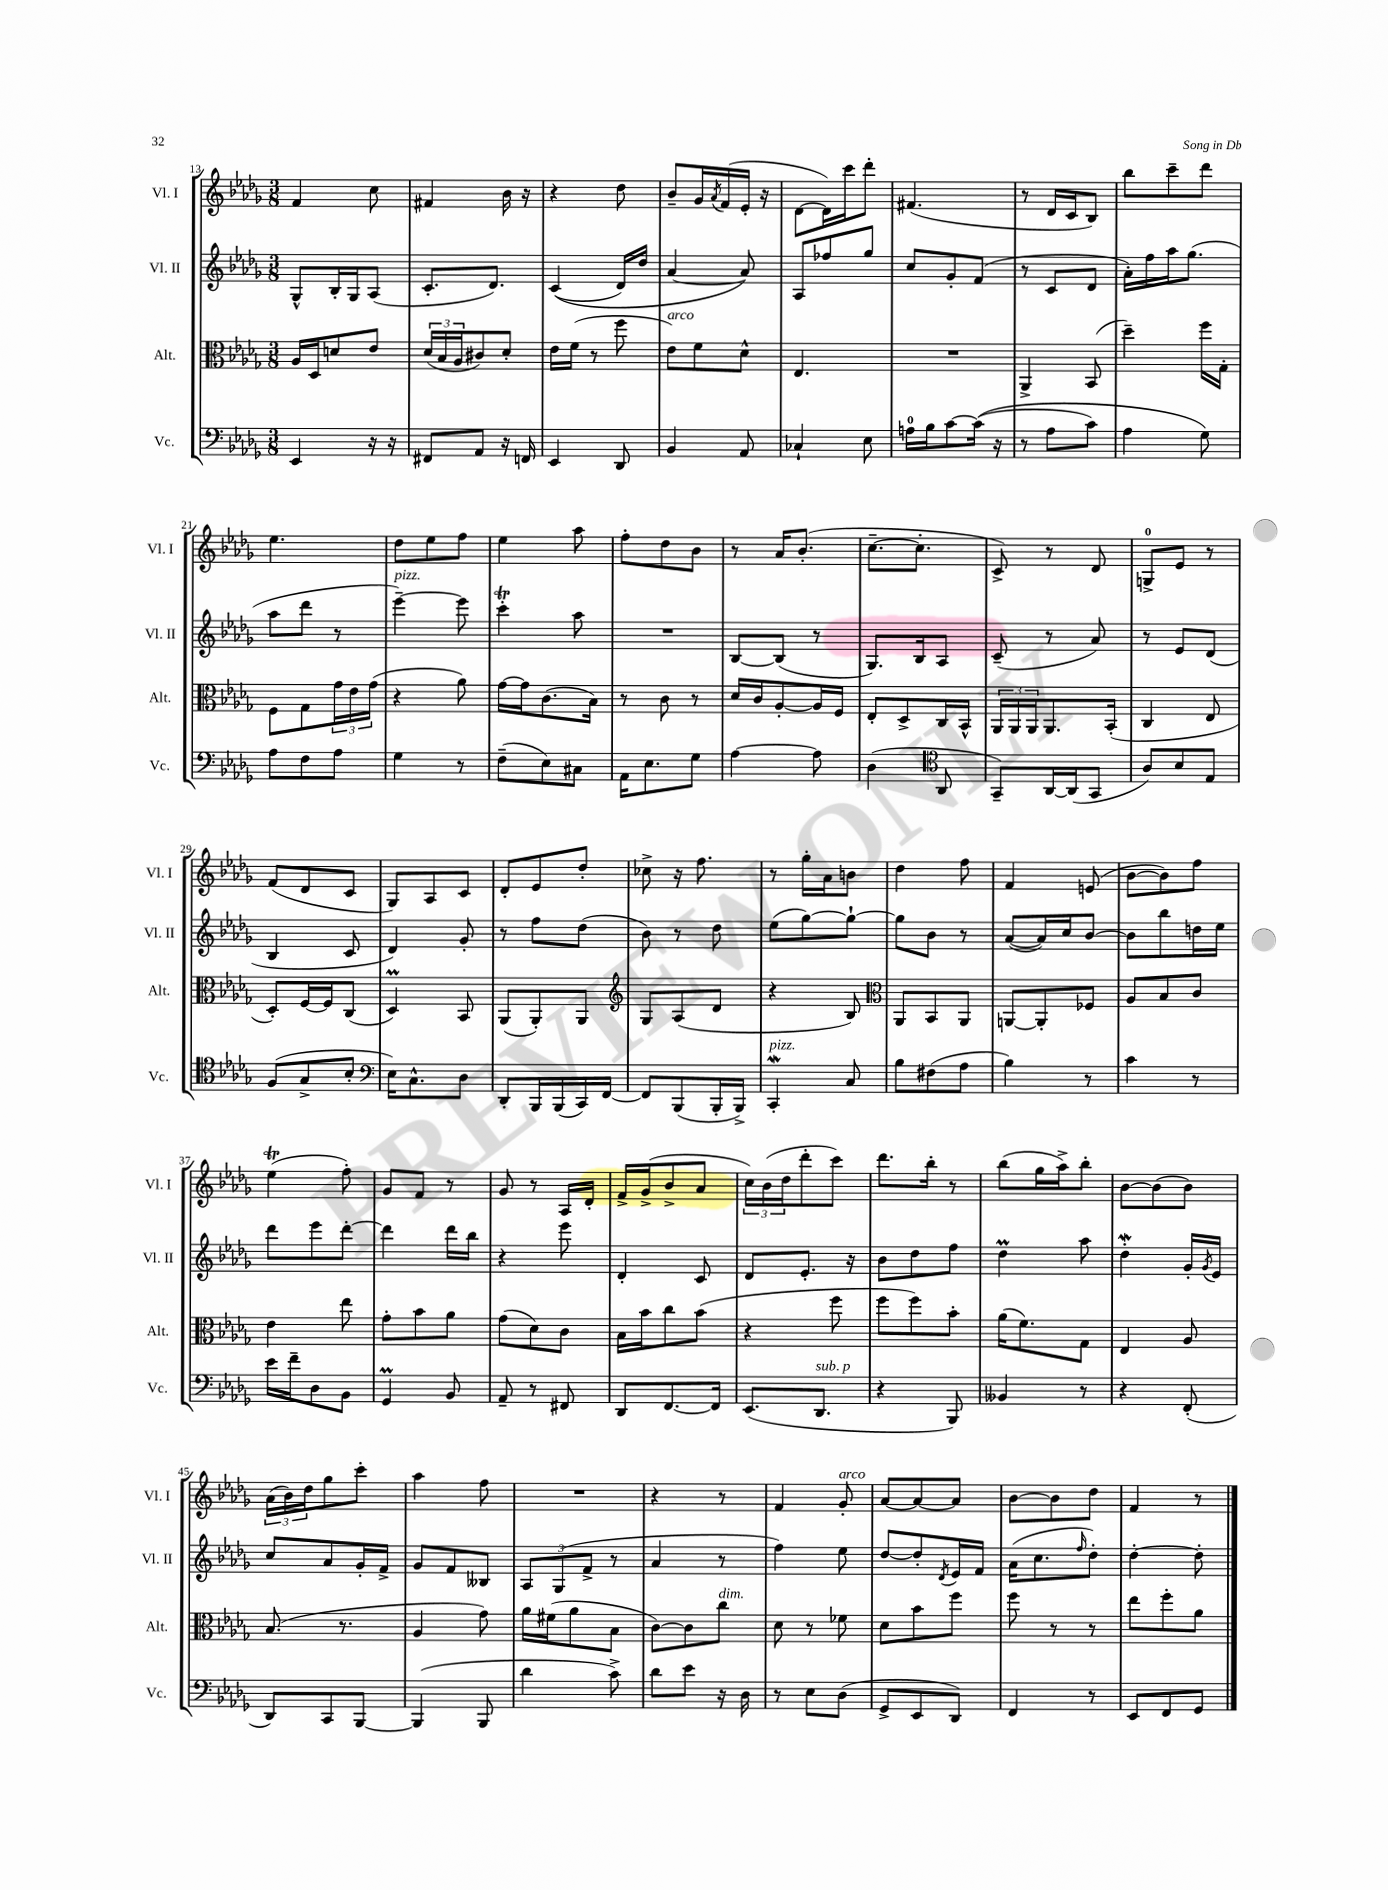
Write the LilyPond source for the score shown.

<<
\new StaffGroup <<
\new Staff = "s0" \with { instrumentName = "Vl. I" shortInstrumentName = "Vl. I" } {
    \clef treble \key des \major \numericTimeSignature \time 3/8
    f'4 c''8 |
    fis'4 bes'16 r16 |
    r4 des''8 |
    bes'8-- ges'16 \acciaccatura { aes'8 } f'16( ees'16-. r16 |
    des'8~ des'16) c'''16 des'''8-. |
    fis'4.( |
    r8 des'16 c'16 bes8) |
    bes''8 c'''8-- des'''8 |
    ees''4. |
    des''8 ees''8 f''8 |
    ees''4 aes''8 |
    f''8-. des''8 bes'8 |
    r8 aes'16 bes'8.-.( |
    c''8.~-- c''8.-. |
    c'8->) r8 des'8 |
    g8-0-> ees'8 r8 |
    f'8( des'8 c'8 |
    ges8) aes8 c'8 |
    des'8-. ees'8 des''8-. |
    ces''8-> r16 f''8. |
    r8 ges''16-. aes'16 b'8 |
    des''4 f''8 |
    f'4 e'8( |
    bes'8~ bes'8) f''8 |
    ees''4\trill( f''8-.) |
    ges'8 f'8 r8 |
    ges'8 r8 aes16 des'16-. |
    f'16-> ges'16->( bes'8-> aes'8 |
    \tuplet 3/2 { c''16) bes'16( des''16 } des'''8-. c'''8) |
    des'''8. bes''16-. r8 |
    bes''8( ges''16 aes''16->) bes''8-. |
    bes'8~ bes'8( bes'8) |
    \tuplet 3/2 { aes'16( bes'16) des''16 } ges''8 c'''8-. |
    aes''4 f''8 |
    R4. |
    r4 r8 |
    f'4 ges'8-.^\markup { \italic "arco" } |
    aes'8~ aes'8~ aes'8 |
    bes'8~ bes'8 des''8 |
    f'4 r8 \bar "|." |
}
\new Staff = "s1" \with { instrumentName = "Vl. II" shortInstrumentName = "Vl. II" } {
    \clef treble \key des \major \numericTimeSignature \time 3/8
    ges8-^ bes16-. ges16 aes8( |
    c'8.-. des'8.) |
    c'4(\( des'16) des''16 |
    aes'4~ aes'8\) |
    aes8 fes''8 ges''8 |
    c''8 ges'8-. f'8( |
    r8 c'8 des'8 |
    aes'16-.) f''16 aes''16 ges''8.( |
    aes''8 des'''8 r8 |
    ees'''4~--^\markup { \italic "pizz." }) ees'''8 |
    c'''4-.\trill aes''8 |
    R4. |
    bes8~ bes8( r8 |
    ges8.) bes16 aes8 |
    c'8--( r8 aes'8) |
    r8 ees'8 des'8( |
    bes4 c'8 |
    des'4) ges'8-. |
    r8 f''8 des''8( |
    bes'8) r8 des''8 |
    ees''8( ges''8~) ges''8~-! |
    ges''8 bes'8 r8 |
    aes'8~( aes'16) c''16 bes'8~ |
    bes'8 bes''8 d''16 ees''16 |
    des'''8 ees'''8 des'''8~-. |
    des'''4 des'''16 bes''16 |
    r4 ees'''8 |
    des'4-. c'8 |
    des'8 ees'8.-. r16 |
    bes'8 des''8 f''8 |
    des''4\prall aes''8 |
    des''4-.\mordent ges'16-. \acciaccatura { ges'8 } ees'16 |
    c''8 aes'8 ges'16-. f'16-> |
    ges'8 f'8 beses8 |
    \tuplet 3/2 { aes8 ges8( f'8-> } r8 |
    aes'4 r8 |
    f''4) ees''8 |
    des''8~ des''8-. \acciaccatura { des'8 } ees'16 f'16 |
    aes'16( c''8. \grace { f''16 } des''8-.) |
    des''4~-. des''8-. \bar "|." |
}
\new Staff = "s2" \with { instrumentName = "Alt." shortInstrumentName = "Alt." } {
    \clef alto \key des \major \numericTimeSignature \time 3/8
    aes16 des16 d'8 ees'8 |
    \tuplet 3/2 { des'16( bes16 aes16 } cis'8) des'8-. |
    ees'16 f'16( r8 f''8 |
    ees'8^\markup { \italic "arco" }) f'8 des'8-^ |
    ees4. |
    R4. |
    aes,4-> bes,8( |
    des''4--) f''16 ges16-. |
    f8 ges8 \tuplet 3/2 { ges'16 ees'16 ges'16( } |
    r4 aes'8) |
    ges'16~ ges'16 c'8.( bes16) |
    r8 c'8 r8 |
    des'16 c'16 aes8~-. aes16 f16 |
    ees8-. des8-> c16 bes,16-^ |
    \tuplet 3/2 { aes,16 aes,16 aes,16 } aes,8. bes,16-.( |
    c4 ees8 |
    des8-.) f16~ f16 c8( |
    des4\prall) bes,8 |
    aes,8( aes,8-.) aes,8 |
    \clef treble ges8 aes8( des'8 |
    r4 bes8) |
    \clef alto aes,8 bes,8 aes,8 |
    a,8~ a,8-. fes8 |
    aes8 bes8 c'8 |
    ees'4 ees''8 |
    ges'8-. bes'8 aes'8 |
    ges'8( des'8) c'8 |
    bes16 bes'16 c''8 bes'8( |
    r4 f''8 |
    f''8 f''8) bes'8-. |
    aes'16( f'8.) ges8 |
    ees4 aes8 |
    bes8.( r8. |
    aes4 ges'8) |
    aes'16 fis'16( aes'8 bes8 |
    c'8~) c'8 c''8^\markup { \italic "dim." } |
    des'8 r8 fes'8 |
    des'8 bes'8 f''8 |
    f''8 r8 r8 |
    ees''8 f''8-. aes'8 \bar "|." |
}
\new Staff = "s3" \with { instrumentName = "Vc." shortInstrumentName = "Vc." } {
    \clef bass \key des \major \numericTimeSignature \time 3/8
    ees,4 r16 r16 |
    fis,8 aes,8 r16 f,16 |
    ees,4 des,8 |
    bes,4 aes,8 |
    ces4-! ees8 |
    a16-0 bes16 c'8~ c'16(\( r16 |
    r8 aes8 c'8) |
    aes4 ges8\) |
    aes8 f8 aes8 |
    ges4 r8 |
    f8--( ees8) cis8 |
    aes,16 ees8. ges8 |
    aes4~ aes8 |
    des4( \clef tenor aes,8 |
    ges,8--) aes,16~ aes,16( ges,8 |
    aes8) bes8 ees8 |
    f8( ges8-> bes8-. |
    \clef bass ees16) c8.-^ des8 |
    des,8-. bes,,16 bes,,16( c,16) f,16~ |
    f,8 bes,,8( bes,,16-. bes,,16->) |
    c,4-.\mordent^\markup { \italic "pizz." } c8 |
    bes8 fis8( aes8 |
    bes4) r8 |
    c'4 r8 |
    ees'16 f'16-- des8 bes,8 |
    ges,4\prall bes,8 |
    aes,8-- r8 fis,8 |
    des,8 f,8.~ f,16 |
    ees,8.( des,8.^\markup { \italic "sub. p" } |
    r4 bes,,8) |
    beses,4 r8 |
    r4 f,8-.( |
    des,8) c,8 bes,,8~ |
    bes,,4( bes,,8 |
    des'4 c'8->) |
    des'8 ees'8 r16 des16 |
    r8 ees8 des8( |
    ges,8-> ees,8 des,8) |
    f,4 r8 |
    ees,8 f,8 ges,8 \bar "|." |
}
>>
>>
\layout { \context { \Score currentBarNumber = #13 } }
